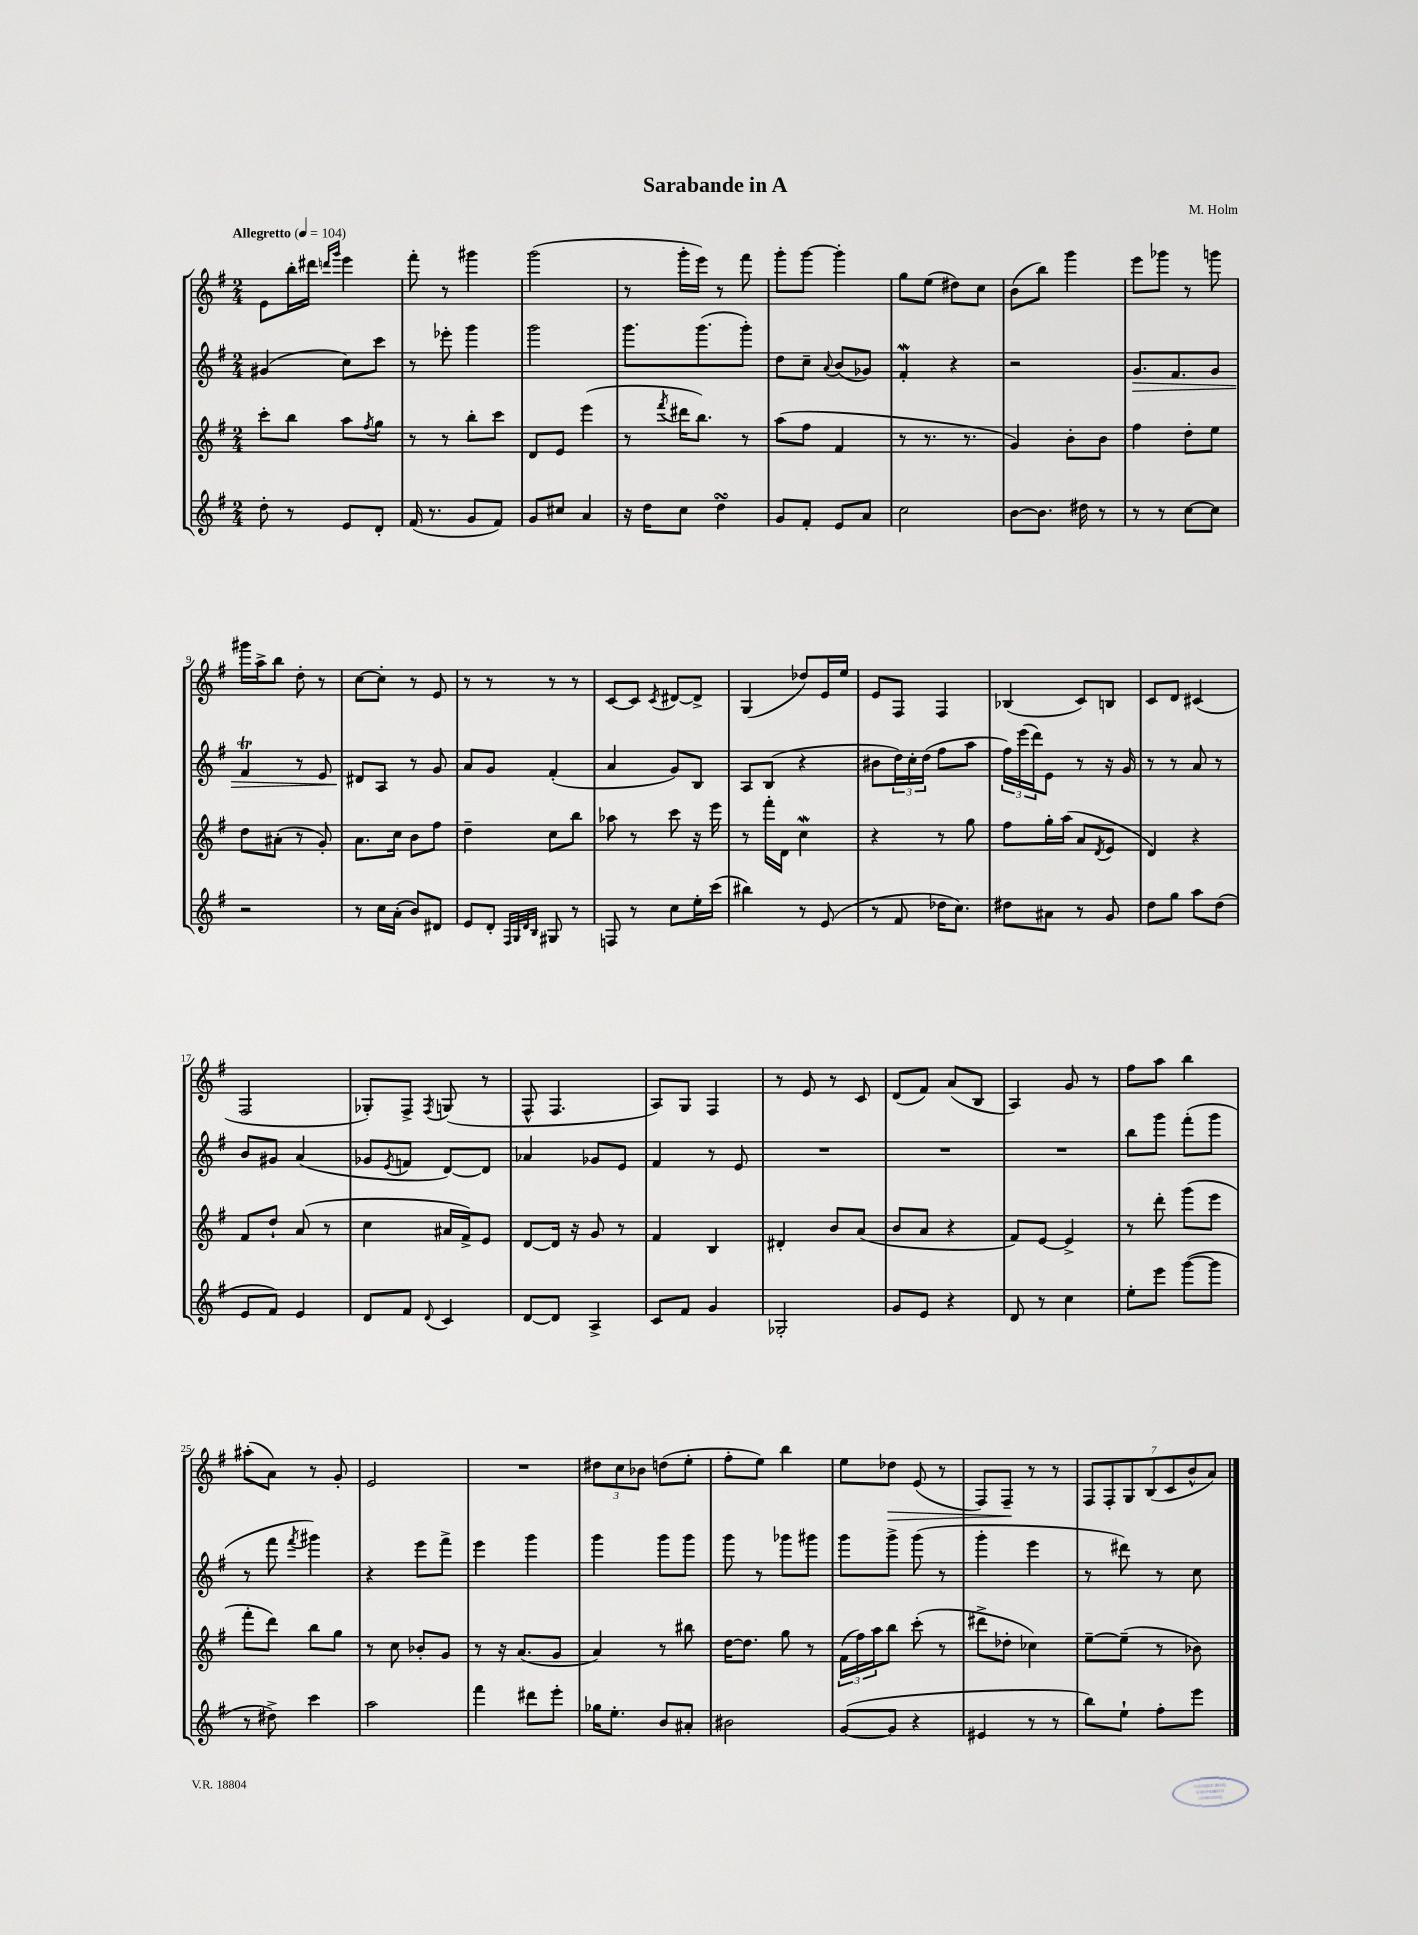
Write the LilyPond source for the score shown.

\header { title = "Sarabande in A" composer = "M. Holm" }
<<
\new StaffGroup <<
\new Staff = "s0" {
    \clef treble \key g \major \numericTimeSignature \time 2/4 \tempo "Allegretto" 4 = 104
    e'8 b''16-. dis'''16 \grace { d'''16 g'''16 } e'''4 |
    fis'''8-. r8 gis'''4 |
    g'''2( |
    r8 g'''16-. e'''16) r8 fis'''8 |
    g'''8-. g'''8~ g'''4-. |
    g''8 e''8( dis''8) c''8 |
    b'8( b''8) g'''4 |
    e'''8 ges'''8 r8 g'''8 |
    gis'''16 a''16-> b''8 d''8-. r8 |
    c''8~ c''8-. r8 e'8 |
    r8 r8 r8 r8 |
    c'8~ c'8 \acciaccatura { c'8 } dis'8~ dis'8-> |
    g4( des''8) e'16 e''16 |
    e'8 fis8 fis4 |
    bes4( c'8) b8 |
    c'8 d'8 cis'4( |
    fis2 |
    ges8-.) fis8-> \acciaccatura { fis8 } g8( r8 |
    fis8-^ fis4. |
    a8) g8 fis4 |
    r8 e'8 r8 c'8 |
    d'8( fis'8) a'8( b8 |
    a4) g'8 r8 |
    fis''8 a''8 b''4 |
    ais''8-.( a'8) r8 g'8-. |
    e'2 |
    R2 |
    \tuplet 3/2 { dis''8 c''8 bes'8 } d''8( e''8-. |
    fis''8-. e''8) b''4 |
    e''8 des''8\> e'8( r8 |
    fis8) fis8--\! r8 r8 |
    \tuplet 7/4 { fis8 fis8-. g8 b8( c'8 b'8-^ a'8) } \bar "|." |
}
\new Staff = "s1" {
    \clef treble \key g \major \numericTimeSignature \time 2/4
    gis'4( c''8) c'''8 |
    r8 ees'''8-. g'''4 |
    g'''2 |
    g'''8. g'''8.( g'''8-.) |
    d''8 c''8-- \appoggiatura { a'8 } b'8( ges'8) |
    fis'4-.\mordent r4 |
    r2 |
    g'8.\> fis'8. g'8 |
    fis'4\trill r8 e'8 |
    dis'8\! a8 r8 g'8 |
    a'8 g'8 fis'4-.( |
    a'4 g'8) b8 |
    a8 b8( r4 |
    bis'8 \tuplet 3/2 { d''16) c''16-. d''16( } fis''8 a''8 |
    \tuplet 3/2 { fis''16) e'''16( d'''16) } e'8 r8 r16 g'16 |
    r8 r8 a'8 r8 |
    b'8 gis'8 a'4( |
    ges'8 \acciaccatura { e'8 } f'8 d'8~) d'8 |
    aes'4 ges'8 e'8 |
    fis'4 r8 e'8 |
    R2 |
    R2 |
    R2 |
    b''8 g'''8 fis'''8-.( g'''8 |
    r8 fis'''8 \acciaccatura { fis'''8 } gis'''4) |
    r4 e'''8 fis'''8-> |
    e'''4 g'''4 |
    g'''4 g'''8 g'''8 |
    g'''8 r8 ges'''8 gis'''8 |
    g'''8 g'''8-> g'''8( r8 |
    g'''4-. e'''4 |
    r8 dis'''8) r8 c''8 \bar "|." |
}
\new Staff = "s2" {
    \clef treble \key g \major \numericTimeSignature \time 2/4
    c'''8-. b''8 a''8 \acciaccatura { fis''8 } g''8 |
    r8 r8 b''8-. c'''8 |
    d'8 e'8 e'''4( |
    r8 \acciaccatura { fis'''8 } dis'''16 b''8.) r8 |
    a''8( fis''8 fis'4 |
    r8 r8. r8. |
    g'4) b'8-. b'8 |
    fis''4 d''8-. e''8 |
    d''8 ais'8-.( r8 g'8-.) |
    a'8. c''16 b'8 fis''8 |
    d''4-- c''8 b''8 |
    aes''8 r8 c'''8 r16 e'''16 |
    r8 fis'''16-. d'16 c''4\mordent |
    r4 r8 g''8 |
    fis''8 g''16-. a''16( a'8 \acciaccatura { d'8 } e'8 |
    d'4) r4 |
    fis'8 d''8-! a'8( r8 |
    c''4 ais'16 fis'16->) e'8 |
    d'8~ d'16 r16 g'8 r8 |
    fis'4 b4 |
    dis'4-. b'8 a'8( |
    b'8 a'8 r4 |
    fis'8) e'8~ e'4-> |
    r8 d'''8-. g'''8( e'''8 |
    fis'''8-. d'''8) b''8 g''8 |
    r8 c''8 bes'8-. g'8 |
    r8 r16 a'8.( g'8 |
    a'4) r8 bis''8 |
    d''16~ d''8. g''8 r8 |
    \tuplet 3/2 { fis'16( fis''16) a''16 } b''8 c'''8-.( r8 |
    dis'''8-> des''8-. ces''4) |
    e''8~-- e''8--( r8 bes'8) \bar "|." |
}
\new Staff = "s3" {
    \clef treble \key g \major \numericTimeSignature \time 2/4
    d''8-. r8 e'8 d'8-. |
    fis'16( r8. g'8 fis'8) |
    g'8 cis''8 a'4 |
    r16 d''16 c''8 d''4\turn |
    g'8 fis'8-. e'8 a'8 |
    c''2 |
    b'8~ b'8. dis''16 r8 |
    r8 r8 c''8~ c''8 |
    r2 |
    r8 c''16 a'16-.( b'8) dis'8 |
    e'8 d'8-. \grace { fis32 g32 d'32 b32 } gis8 r8 |
    f8 r8 c''8 e''16-. c'''16( |
    bis''4) r8 e'8( |
    r8 fis'8 des''16 c''8.) |
    dis''8 ais'8 r8 g'8 |
    d''8 g''8 a''8 d''8( |
    e'8 fis'8) e'4 |
    d'8 fis'8 \appoggiatura { d'8 } c'4 |
    d'8~ d'8 a4-> |
    c'8 fis'8 g'4 |
    ges2-. |
    g'8 e'8 r4 |
    d'8 r8 c''4 |
    e''8-. e'''8 g'''8~( g'''8 |
    r8 dis''8->) c'''4 |
    a''2 |
    fis'''4 dis'''8 e'''8-. |
    ges''16 e''8.-. b'8 ais'8-. |
    bis'2 |
    g'8~( g'8 r4 |
    eis'4 r8 r8 |
    b''8) e''8-! fis''8-. e'''8 \bar "|." |
}
>>
>>
